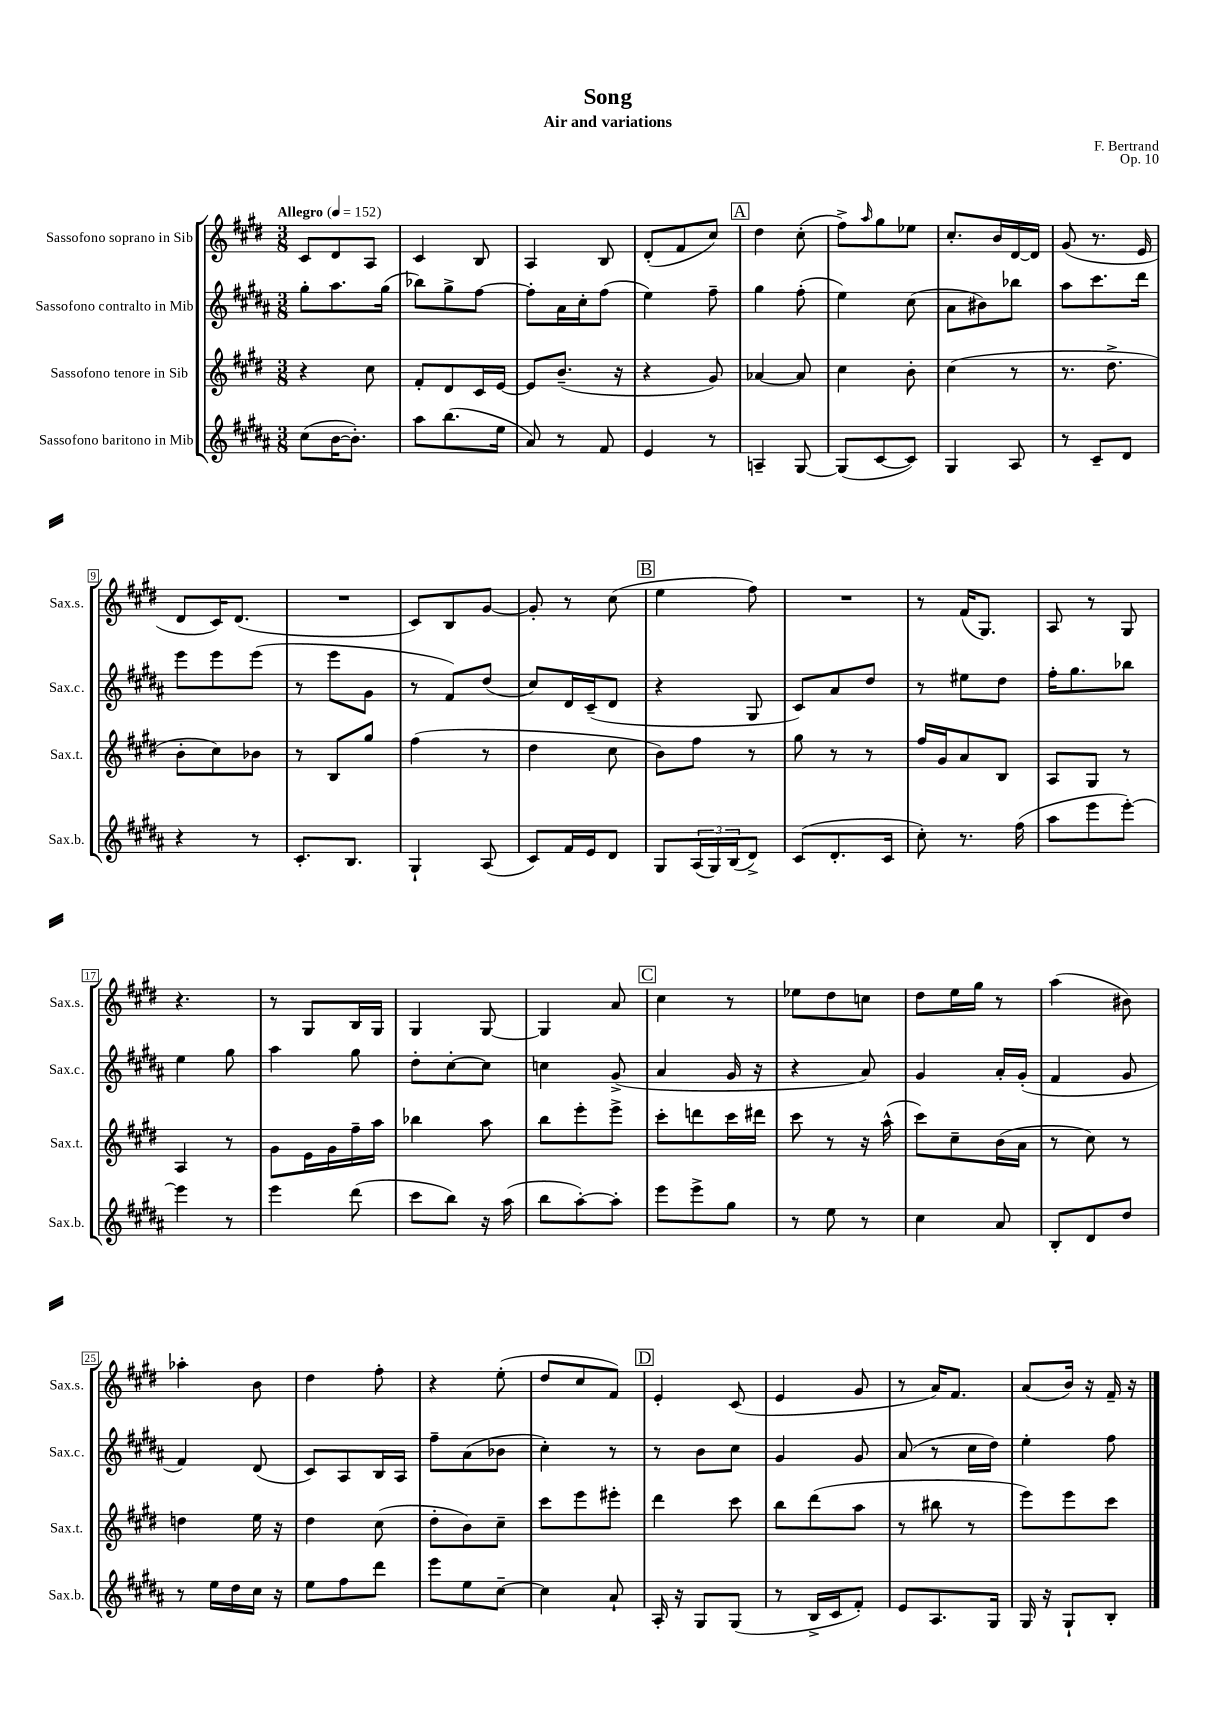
\header { title = "Song" composer = "F. Bertrand" subtitle = "Air and variations" opus = "Op. 10" }
<<
\new StaffGroup <<
\new Staff = "s0" \with { instrumentName = "Sassofono soprano in Sib" shortInstrumentName = "Sax.s." } {
    \clef treble \key e \major \numericTimeSignature \time 3/8 \tempo "Allegro" 4 = 152
    cis'8 dis'8 a8 |
    cis'4 b8 |
    a4 b8 |
    dis'8-.( fis'8 cis''8) |
    \mark \markup { \box "A" } dis''4 cis''8-.( |
    fis''8->) \grace { a''16 } gis''8 ees''8 |
    cis''8.-. b'16 dis'16~ dis'16 |
    gis'8( r8. e'16 |
    dis'8 cis'16) dis'8.( |
    R4. |
    cis'8) b8 gis'8~ |
    gis'8-. r8 cis''8( |
    \mark \markup { \box "B" } e''4 fis''8) |
    R4. |
    r8 fis'16( gis8.) |
    a8 r8 gis8 |
    r4. |
    r8 gis8 b16 gis16 |
    gis4 gis8~ |
    gis4 a'8 |
    \mark \markup { \box "C" } cis''4 r8 |
    ees''8 dis''8 c''8 |
    dis''8 e''16 gis''16 r8 |
    a''4( bis'8) |
    aes''4-. b'8 |
    dis''4 fis''8-. |
    r4 e''8-.( |
    dis''8 cis''8 fis'8) |
    \mark \markup { \box "D" } e'4-. cis'8( |
    e'4 gis'8 |
    r8 a'16) fis'8. |
    a'8( b'16) r16 fis'16-- r16 \bar "|." |
}
\new Staff = "s1" \with { instrumentName = "Sassofono contralto in Mib" shortInstrumentName = "Sax.c." } {
    \clef treble \key b \major \numericTimeSignature \time 3/8
    gis''8-. ais''8. gis''16( |
    bes''8) gis''8-> fis''8~ |
    fis''8-. ais'16 cis''16-. fis''8( |
    e''4) fis''8-- |
    \mark \markup { \box "A" } gis''4 fis''8-.( |
    e''4) cis''8( |
    ais'8 bis'8) bes''8 |
    ais''8 cis'''8. dis'''16 |
    e'''8 e'''8 e'''8( |
    r8 e'''8 gis'8 |
    r8 fis'8) dis''8( |
    cis''8) dis'16 cis'16--( dis'8 |
    \mark \markup { \box "B" } r4 gis8 |
    cis'8) ais'8 dis''8 |
    r8 eis''8 dis''8 |
    fis''16-. gis''8. bes''8 |
    e''4 gis''8 |
    ais''4 gis''8 |
    dis''8-. cis''8~-. cis''8 |
    c''4 gis'8->( |
    \mark \markup { \box "C" } ais'4 gis'16 r16 |
    r4 ais'8) |
    gis'4 ais'16-. gis'16-.( |
    fis'4 gis'8 |
    fis'4) dis'8( |
    cis'8) ais8 b16 ais16 |
    fis''8-- ais'8( bes'8 |
    cis''4-.) r8 |
    \mark \markup { \box "D" } r8 b'8 cis''8 |
    gis'4 gis'8 |
    ais'8( r8 cis''16 dis''16) |
    e''4-. fis''8 \bar "|." |
}
\new Staff = "s2" \with { instrumentName = "Sassofono tenore in Sib" shortInstrumentName = "Sax.t." } {
    \clef treble \key e \major \numericTimeSignature \time 3/8
    r4 cis''8 |
    fis'8-. dis'8 cis'16 e'16~ |
    e'8 b'8.--( r16 |
    r4 gis'8) |
    \mark \markup { \box "A" } aes'4~ aes'8 |
    cis''4 b'8-. |
    cis''4( r8 |
    r8. dis''8.-> |
    b'8-. cis''8) bes'8 |
    r8 b8 gis''8 |
    fis''4( r8 |
    dis''4 cis''8 |
    \mark \markup { \box "B" } b'8) fis''8 r8 |
    gis''8 r8 r8 |
    fis''16 gis'16 a'8 b8 |
    a8 gis8 r8 |
    a4 r8 |
    gis'8 e'16 gis'16 fis''16-- a''16 |
    bes''4 a''8 |
    b''8 e'''8-. e'''8-> |
    \mark \markup { \box "C" } cis'''8-. d'''8 cis'''16 dis'''16 |
    cis'''8 r8 r16 a''16-^( |
    cis'''8) cis''8-- b'16( a'16 |
    r8 cis''8) r8 |
    d''4 e''16 r16 |
    dis''4 cis''8( |
    dis''8-. b'8) cis''8-- |
    cis'''8 e'''8 eis'''8-. |
    \mark \markup { \box "D" } dis'''4 cis'''8 |
    b''8 dis'''8( a''8 |
    r8 bis''8 r8 |
    e'''8) e'''8 cis'''8 \bar "|." |
}
\new Staff = "s3" \with { instrumentName = "Sassofono baritono in Mib" shortInstrumentName = "Sax.b." } {
    \clef treble \key b \major \numericTimeSignature \time 3/8
    cis''8( b'16~ b'8.-.) |
    ais''8 b''8.( e''16 |
    ais'8) r8 fis'8 |
    e'4 r8 |
    \mark \markup { \box "A" } a4-- gis8~ |
    gis8( cis'8~ cis'8) |
    gis4 ais8 |
    r8 cis'8-- dis'8 |
    r4 r8 |
    cis'8.-. b8. |
    gis4-! ais8( |
    cis'8) fis'16 e'16 dis'8 |
    \mark \markup { \box "B" } gis8 \tuplet 3/2 { ais16( gis16) b16( } dis'8->) |
    cis'8( dis'8.-. cis'16 |
    cis''8-.) r8. fis''16( |
    ais''8 e'''8 e'''8~-.) |
    e'''4 r8 |
    e'''4 dis'''8( |
    cis'''8 b''8) r16 ais''16( |
    b''8 ais''8~-.) ais''8-. |
    \mark \markup { \box "C" } e'''8 e'''8-> gis''8 |
    r8 e''8 r8 |
    cis''4 ais'8 |
    b8-. dis'8 dis''8 |
    r8 e''16 dis''16 cis''16 r16 |
    e''8 fis''8 dis'''8 |
    e'''8 e''8 cis''8~-- |
    cis''4 ais'8-! |
    \mark \markup { \box "D" } ais16-. r16 gis8 gis8( |
    r8 b16-> cis'16 fis'8-.) |
    e'8 ais8. gis16 |
    gis16 r16 gis8-! b8-. \bar "|." |
}
>>
>>
\layout { \context { \Score \override BarNumber.stencil = #(make-stencil-boxer 0.1 0.3 ly:text-interface::print) } }
